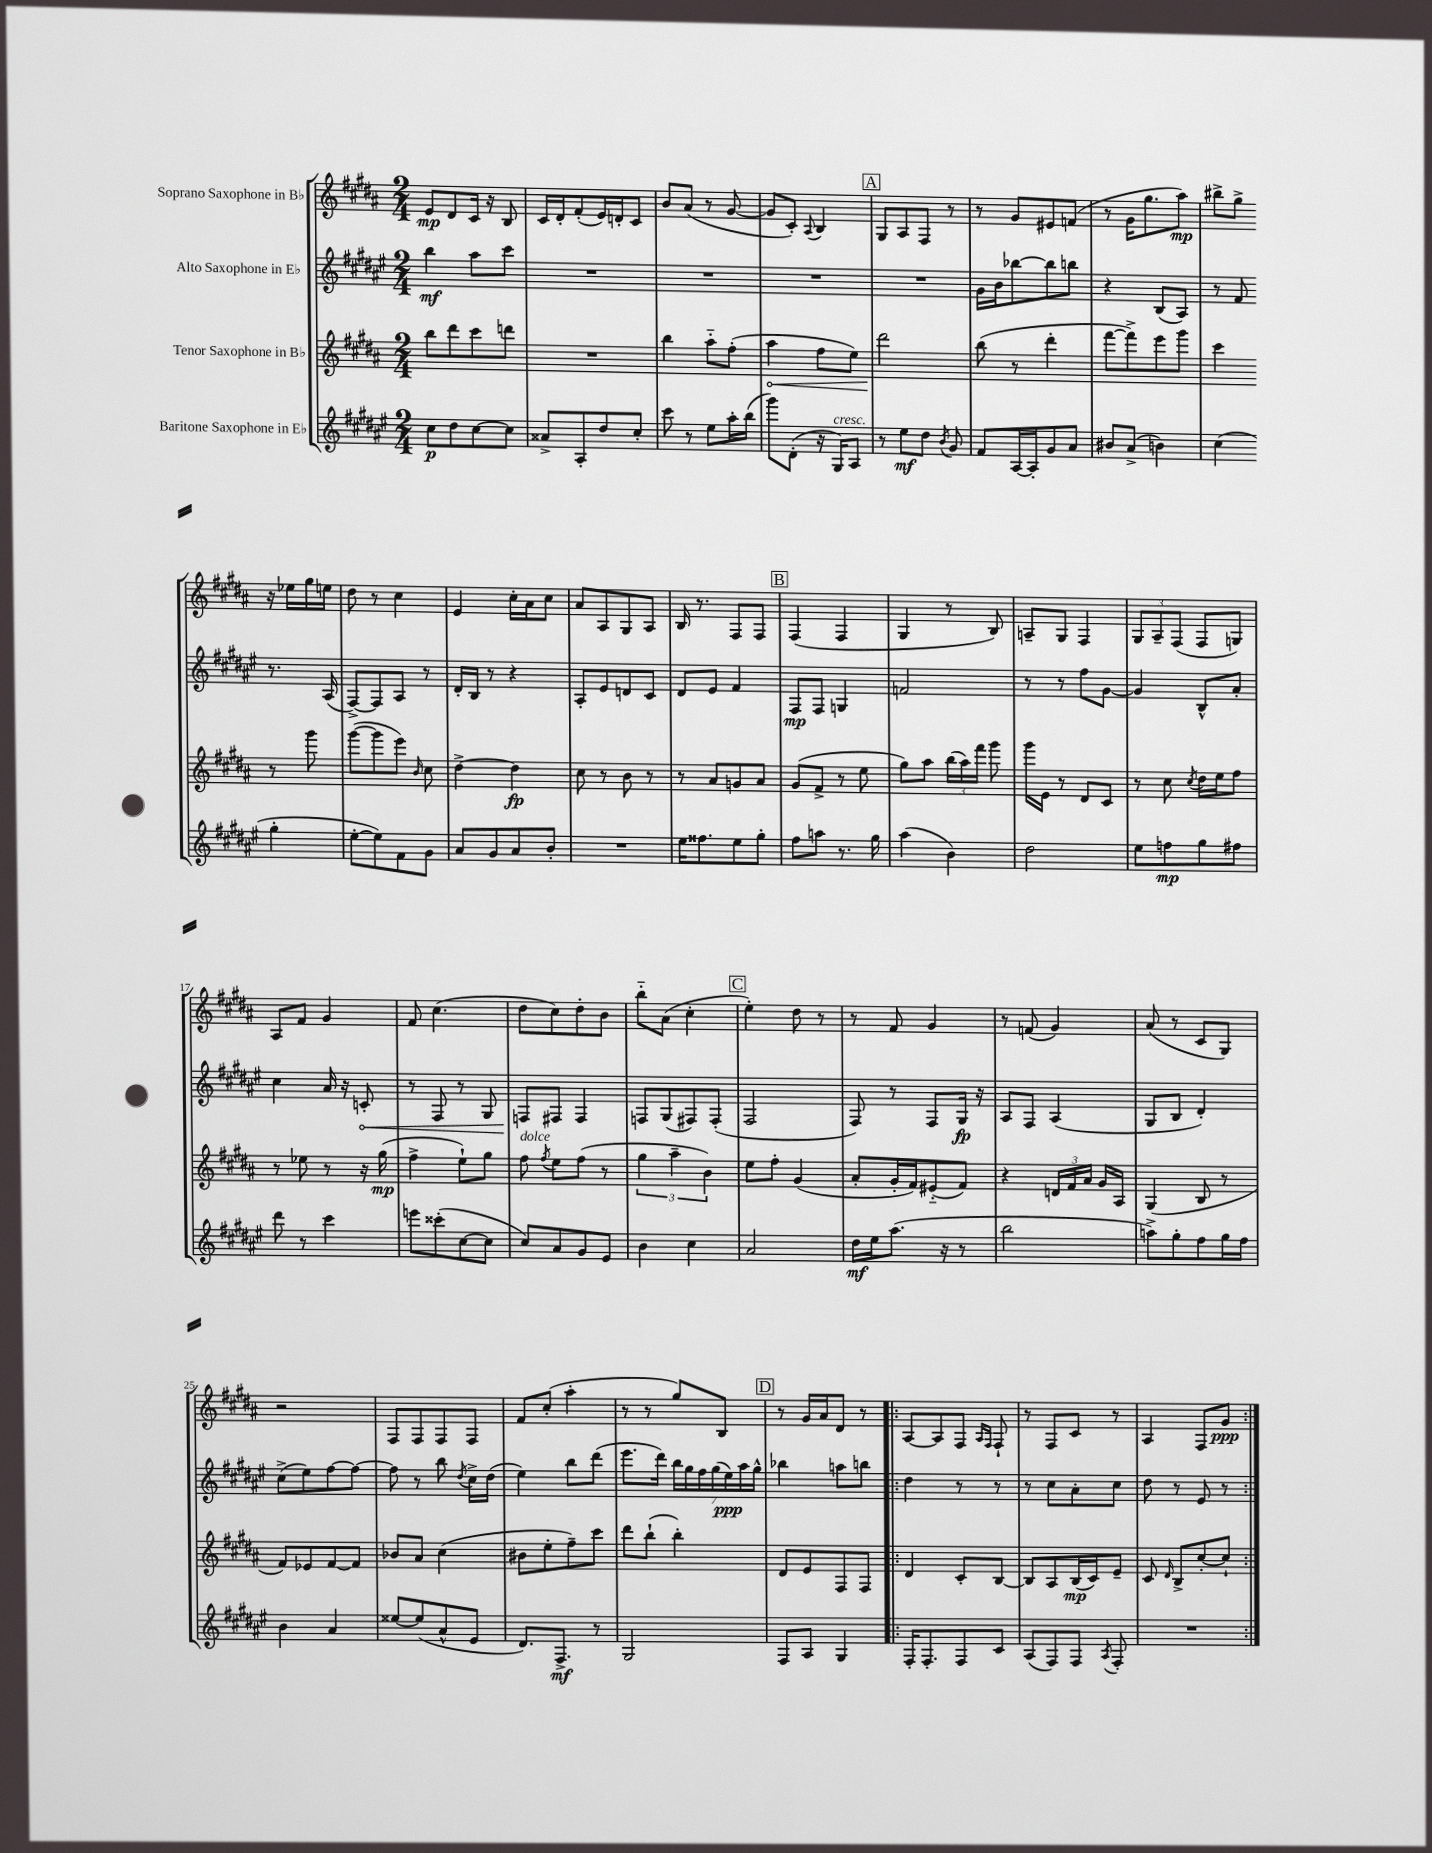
<<
\new StaffGroup <<
\new Staff = "s0" \with { instrumentName = "Soprano Saxophone in Bb" } {
    \clef treble \key b \major \numericTimeSignature \time 2/4
    \autoBeamOff e'8[\mp dis'8 cis'16] r16 b8 |
    cis'16[ dis'16-. fis'8-.( e'16) d'16-. cis'8] |
    b'8[ ais'8]( r8 gis'8~ |
    gis'8[ cis'8]-.) \appoggiatura { ais8 } b4 |
    \mark \markup { \box "A" } gis8[ ais8 fis8] r8 |
    r8 gis'8[ eis'8 f'8]( |
    r8 gis'16[ gis''8. ais''8]\mp) |
    bis''8[-> gis''8]-> r16 ees''16[ gis''16 e''16] |
    dis''8 r8 cis''4 |
    e'4 cis''16[-. ais'16 cis''8] |
    ais'8[ ais8 gis8 ais8] |
    b16 r8. fis8[ fis8] |
    \mark \markup { \box "B" } fis4( fis4 |
    gis4 r8 b8) |
    a8[-- gis8] fis4 |
    \tuplet 3/2 { gis8[ ais8-- fis8]( } fis8[ g8]) |
    ais8[ fis'8] gis'4 |
    fis'8 cis''4.( |
    dis''8[ cis''8) dis''8-. b'8] |
    b''8[-_ ais'8]( cis''4-. |
    \mark \markup { \box "C" } e''4-.) dis''8 r8 |
    r8 fis'8 gis'4 |
    r8 f'8( gis'4) |
    ais'8( r8 cis'8[ gis8]) |
    r2 |
    fis8[ fis8 fis8 fis8] |
    fis'8[ cis''8]-.( ais''4-. |
    r8 r8 gis''8[) b8] |
    \mark \markup { \box "D" } r8 gis'16[ ais'16 dis'8] r8 |
    \repeat volta 2 { ais8[~ ais8 fis8] \grace { ais16[ fis16] } fis8-! |
    r8 fis8[ cis'8] r8 |
    ais4 fis8[ gis'8]\ppp | }
}
\new Staff = "s1" \with { instrumentName = "Alto Saxophone in Eb" } {
    \clef treble \key fis \major \numericTimeSignature \time 2/4
    \autoBeamOff b''4\mf ais''8[ cis'''8] |
    R2 |
    R2 |
    R2 |
    \mark \markup { \box "A" } R2 |
    gis'16[ b'16 bes''8~ bes''8 b''8] |
    r4 b8[( ais8]) |
    r8 fis'8 r8. ais16( |
    fis8[~->) fis8 ais8] r8 |
    dis'16[-. b16] r8 r4 |
    ais8[-. eis'8 d'8 cis'8] |
    dis'8[ eis'8] fis'4 |
    \mark \markup { \box "B" } fis8[\mp fis8] g4 |
    f'2 |
    r8 r8 fis''8[ gis'8]~ |
    gis'4 b8[-^ ais'8]-. |
    cis''4 ais'16 r16 \once \override Hairpin.circled-tip = ##t c'8-.\< |
    r8 fis8 r8 gis8 |
    f8[\! fis8] fis4 |
    f8[ gis8( fis8) fis8]-.( |
    \mark \markup { \box "C" } fis2 |
    fis8) r8 fis8[ gis16]\fp r16 |
    ais8[ fis8] ais4( |
    gis8[ b8] dis'4-.) |
    cis''8[->( eis''8) fis''8~ fis''8]~ |
    fis''8 r8 b''8 \acciaccatura { dis''8 } cis''16[-> dis''16]( |
    eis''4) b''8[ dis'''8]( |
    eis'''8.[ dis'''16]) \tuplet 7/4 { b''16[ gis''16 fis''16 gis''16( eis''16\ppp) ais''16 gis''16]-^ } |
    \mark \markup { \box "D" } bes''4 a''8[ b''8] |
    \repeat volta 2 { dis''4 r8 r8 |
    r8 cis''8[ ais'8-. cis''8] |
    dis''8 r8 eis'8 r8 | }
}
\new Staff = "s2" \with { instrumentName = "Tenor Saxophone in Bb" } {
    \clef treble \key b \major \numericTimeSignature \time 2/4
    \autoBeamOff b''8[ dis'''8 cis'''8 d'''8] |
    R2 |
    b''4 ais''8[-_ fis''8]-.( |
    \once \override Hairpin.circled-tip = ##t ais''4\< fis''8[ e''8]) |
    \mark \markup { \box "A" } dis'''2\! |
    b''8( r8 dis'''4-. |
    fis'''8[~ fis'''8->) e'''8 gis'''8] |
    cis'''4 r8 gis'''8 |
    gis'''8[~( gis'''8 e'''8]) \grace { b'16 } cis''8 |
    dis''4~-> dis''4\fp |
    cis''8 r8 b'8 r8 |
    r8 ais'8[ g'8 ais'8] |
    \mark \markup { \box "B" } gis'8[( fis'8]-> r8 e''8 |
    gis''8[) ais''8] \tuplet 3/2 { b''16[( ais''16) fis'''16] } gis'''8 |
    gis'''16[ e'16] r8 dis'8[ cis'8] |
    r8 cis''8 \acciaccatura { cis''8 } dis''16[ e''16 fis''8] |
    r8 ees''8 r8 r16 gis''16\mp( |
    fis''4-> e''8[-!) gis''8] |
    fis''8^\markup { \italic "dolce" } \acciaccatura { fis''8 } e''8[ fis''8]( r8 |
    \tuplet 3/2 { gis''4 ais''4-- b'4) } |
    \mark \markup { \box "C" } e''8[ fis''8]-. gis'4( |
    ais'8[-. gis'16-. fis'16) eis'8-_( fis'8]) |
    r4 \tuplet 3/2 { d'16[ fis'16 ais'16] } gis'16[ ais16] |
    gis4( b8 r8 |
    fis'8[) ees'8 fis'8~ fis'8] |
    bes'8[ ais'8] cis''4( |
    bis'8[ e''8-. fis''8--) cis'''8] |
    dis'''8[ b''8]-!( b''4-.) |
    \mark \markup { \box "D" } dis'8[ e'8 fis8 fis8] |
    \repeat volta 2 { dis'4 cis'8[-. b8]~ |
    b8[ ais8 b16\mp( cis'16) e'8]-- |
    cis'8 \grace { dis'16 } b8[-> cis''8~-. cis''8]-! | }
}
\new Staff = "s3" \with { instrumentName = "Baritone Saxophone in Eb" } {
    \clef treble \key fis \major \numericTimeSignature \time 2/4
    \autoBeamOff cis''8[\p dis''8 cis''8~ cis''8] |
    aisis'8[-> ais8-. dis''8 cis''8]-. |
    cis'''8 r8 eis''8[ ais''16-. b''16]( |
    gis'''8[) dis'8]-.( r16 gis16[^\markup { \italic "cresc." }) ais8] |
    \mark \markup { \box "A" } r8 eis''8[\mf dis''8] \acciaccatura { b'8 } gis'8 |
    fis'8[ ais16~ ais16-. gis'8 ais'8] |
    bis'8[ ais'8]->( b'4) |
    cis''4( gis''4-. |
    eis''8[~-. eis''8) fis'8 gis'8] |
    ais'8[ gis'8 ais'8 b'8]-. |
    R2 |
    eis''16[ fisis''8. eis''8 gis''8]-. |
    \mark \markup { \box "B" } fis''8[ a''8] r8. gis''16 |
    ais''4( b'4) |
    dis''2 |
    eis''8[ f''8\mp gis''8 fis''8] |
    dis'''8 r8 cis'''4 |
    e'''8[ cisis'''8-.( cis''8~ cis''8] |
    cis''8[) ais'8 gis'8 eis'8] |
    b'4 cis''4 |
    \mark \markup { \box "C" } ais'2 |
    dis''16[\mf eis''16 ais''8.]( r16 r8 |
    b''2 |
    a''8[->) gis''8-. fis''8 gis''16 fis''16] |
    b'4 ais'4 |
    eisis''8[~ eisis''8( ais'8-^ eis'8] |
    dis'8.[) fis8.]->\mf r8 |
    gis2 |
    \mark \markup { \box "D" } fis8[ ais8] gis4 |
    \repeat volta 2 { fis16[-. fis8.-. fis8 cis'8] |
    ais8[( fis8) fis8] \acciaccatura { ais8 } fis8-. |
    R2 | }
}
>>
>>
